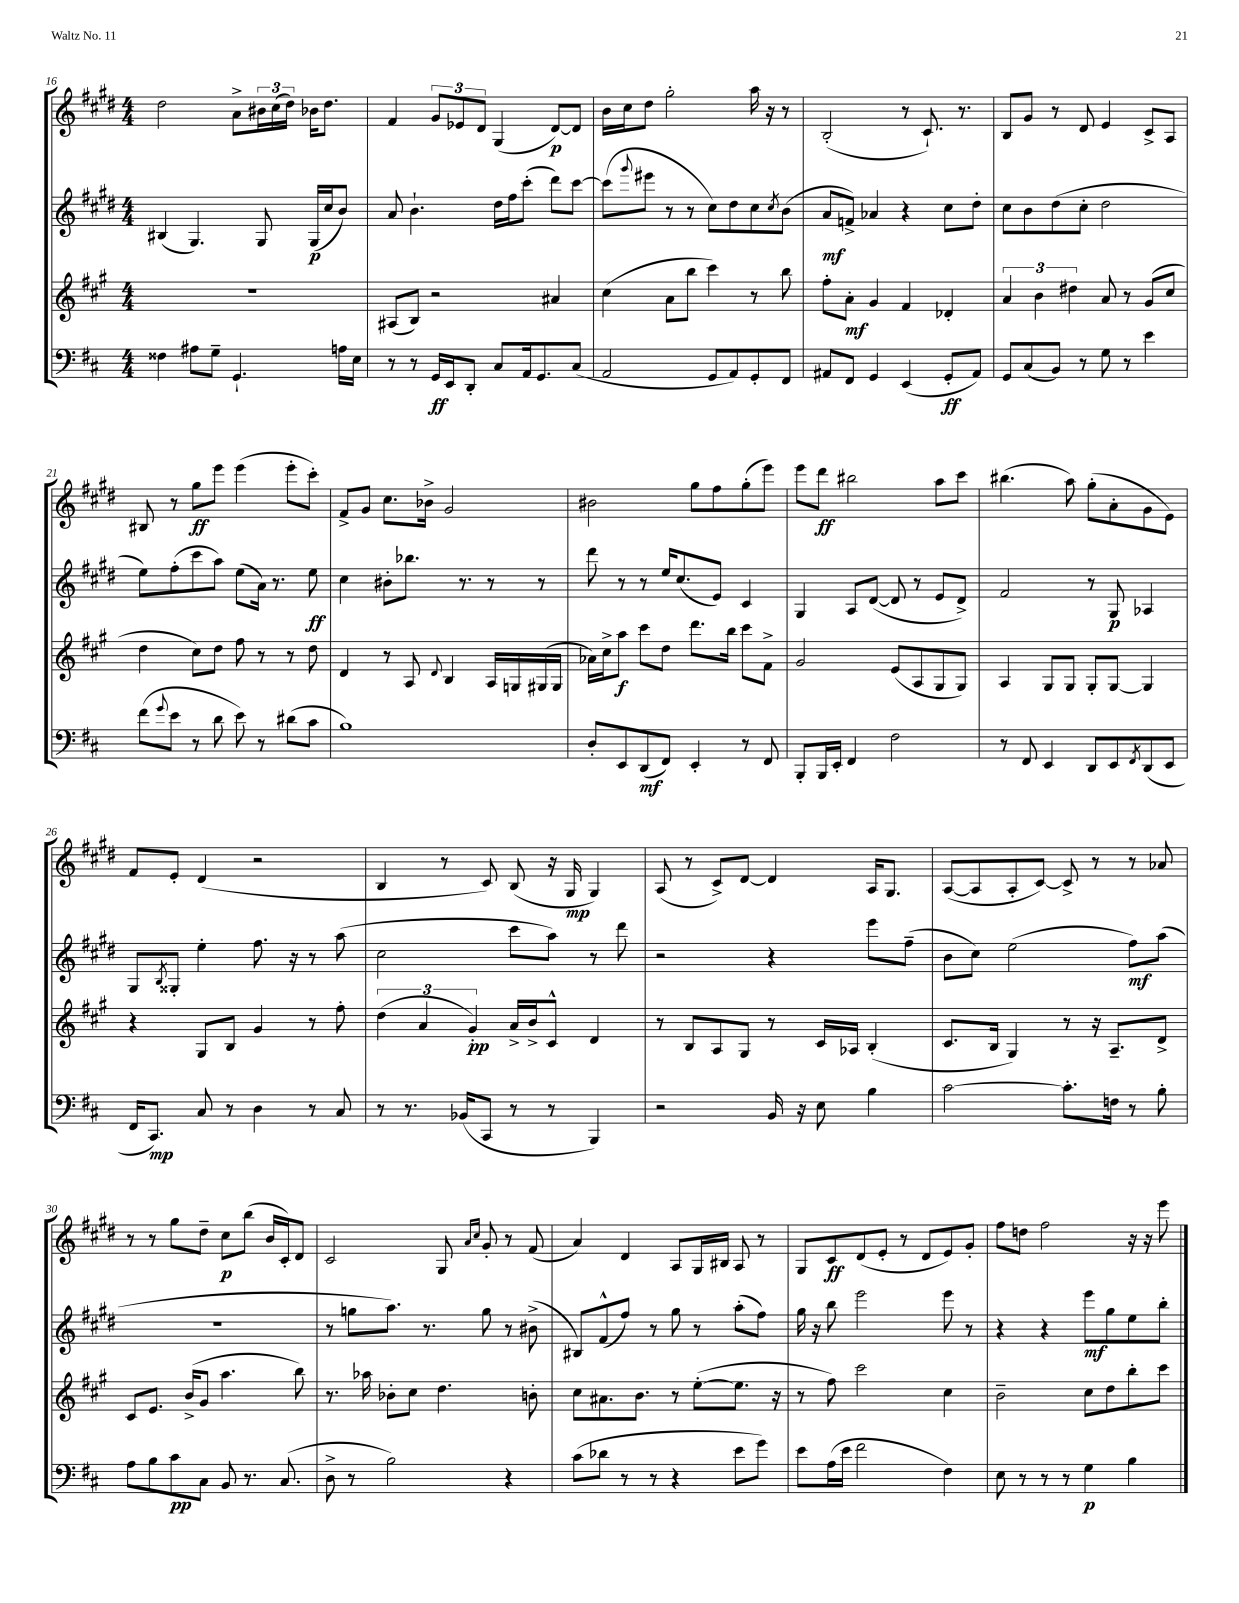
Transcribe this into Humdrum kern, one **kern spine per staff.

**kern	**kern	**kern	**kern
*staff4	*staff3	*staff2	*staff1
*clefF4	*clefG2	*clefG2	*clefG2
*k[f#c#]	*k[f#c#g#]	*k[f#c#g#d#]	*k[f#c#g#d#]
*M4/4	*M4/4	*M4/4	*M4/4
4F##	1r	(4B#	2dd#
8A#	.	4.G#)	.
8G~	.	.	.
4.GG`	.	.	8a^
.	.	8G#	24b#
.	.	.	(24cc#
.	.	.	24dd#)
.	.	(16G#	16b-
.	.	16cc#	8.dd#
16A	.	8b)	.
16E	.	.	.
=	=	=	=
8r	(8A#	8a	4f#
8r	8B)	4.b`	.
16GG	2r	.	12g#
16EE	.	.	.
.	.	.	12e-
8DD'	.	.	.
.	.	.	12d#
8C#	.	16dd#	(4G#
.	.	16ff#	.
16AA	.	(8ccc#'	.
8.GG	.	.	.
.	4a#	8ddd#)	[8d#)
(8C#	.	[8ccc#	8d#]
=	=	=	=
2AA	(4cc#	(8ccc#]	16b
.	.	.	16cc#
.	.	8qqggg#	.
.	.	8eee#	8dd#
.	8a	8r	2gg#'
.	8bb	8r	.
8GG	4ccc#)	8cc#)	.
8AA)	.	8dd#	.
8GG'	8r	8cc#	16aa
.	.	.	16r
.	.	8qcc#	.
8FF#	8bb	(8b	8r
=	=	=	=
8AA#	8ff#'	8a	(2B'
8FF#	8a'	8f^)	.
4GG	4g#	4a-	.
(4EE	4f#	4r	8r
.	.	.	8.c#`)
8GG'	4d-'	8cc#	.
.	.	.	8.r
8AA#)	.	8dd#'	.
=	=	=	=
8GG	6a	8cc#	8B
(8C#	.	8b	8g#
.	6b	.	.
8BB)	.	(8dd#	8r
.	6dd#	.	.
8r	.	8cc#'	8d#
8G	8a	2dd#	4e
8r	8r	.	.
4e	(8g#	.	8c#^
.	8cc#	.	8A
=	=	=	=
(8f#	4dd	8ee)	8B#
8qqg	.	.	.
8e	.	(8ff#'	8r
8r	8cc#)	8ccc#	8gg#
8d	8dd	8aa)	8eee
8e)	8ff#	(8ee	(4eee
8r	8r	16a)	.
.	.	8.r	.
(8d#	8r	.	8eee'
8c#	8dd	8ee	8ccc#')
=	=	=	=
1B)	4d	4cc#	8f#^
.	.	.	8g#
.	8r	8b#'	8.cc#
.	8A	8.bb-	.
.	.	.	16b-^
.	8qqd	.	.
.	4B	.	2g#
.	.	8.r	.
.	16A	8r	.
.	16G	.	.
.	(16G#	8r	.
.	16G#	.	.
=	=	=	=
8D'	16a-)	8ddd#	2b#
.	16cc#^	.	.
8EE	8aa	8r	.
(8DD	8ccc#	8r	.
8FF#)	8dd	16ee	.
.	.	(8.cc#	.
4EE'	8.ddd	.	8gg#
.	.	8e)	8ff#
.	16bb	.	.
8r	8ccc#	4c#	(8gg#'
8FF#	8f#^	.	8eee)
=	=	=	=
8BBB'	2g#	4G#	8eee
16BBB	.	.	8ddd#
16EE'	.	.	.
4FF#	.	8A	2bb#
.	.	([8d#	.
2F#	(8e	8d#]	.
.	8A	8r	.
.	8G#	8e	8aa
.	8G#)	8d#^)	8ccc#
=	=	=	=
8r	4A	2f#	(4.bb#
8FF#	.	.	.
4EE	8G#	.	.
.	8G#	.	8aa)
8DD	8G#'	8r	(8gg#'
8EE	[8G#	8G#	8a'
8qFF#	.	.	.
(8DD	4G#]	4A-	8g#
8EE	.	.	8e)
=	=	=	=
16FF#	4r	8G#	8f#
8.CC#)	.	.	.
.	.	8qB	.
.	.	8G##'	8e'
8C#	8G#	4ee'	(4d#
8r	8B	.	.
4D	4g#	8.ff#	2r
.	.	16r	.
8r	8r	8r	.
8C#	8ff#'	(8aa	.
=	=	=	=
8r	(6dd	2cc#	4B
8.r	.	.	.
.	6a	.	.
.	.	.	8r
(16BB-	.	.	.
.	6g#')	.	.
8CC#	.	.	8c#)
8r	16a^	8ccc#	(8B
.	16b^	.	.
8r	8c#^^	8aa)	16r
.	.	.	16G#
4BBB)	4d	8r	4G#)
.	.	8ddd#	.
=	=	=	=
2r	8r	2r	(8A
.	8B	.	8r
.	8A	.	8c#^)
.	8G#	.	[8d#
16BB	8r	4r	4d#]
16r	.	.	.
8E	16c#	.	.
.	16A-	.	.
4B	(4B'	8eee	16A
.	.	.	8.G#
.	.	(8ff#~	.
=	=	=	=
[2c#	8.c#	8b	([8A
.	.	8cc#)	8A]
.	16B	.	.
.	4G#)	(2ee	8A'
.	.	.	[8c#)
8.c#']	8r	.	8c#^]
.	16r	.	8r
16F	8.A~	.	.
8r	.	8ff#)	8r
8B'	8d^	(8aa	8a-
=	=	=	=
8A	8c#	1r	8r
8B	8.e	.	8r
8c#	.	.	8gg#
.	(16b^	.	.
8C#	8g#	.	8dd#~
8BB	4.aa	.	8cc#
8.r	.	.	(8bb
.	.	.	16b
(8.C#	.	.	16c#')
.	8bb)	.	8d#
=	=	=	=
8D^	8.r	8r	2c#
8r	.	8gg	.
.	16aa-	.	.
2B)	8b-'	8.aa)	.
.	8cc#	.	.
.	.	8.r	.
.	4.dd	.	8G#
.	.	.	16qqa
.	.	.	16qqcc#
.	.	8gg	8g#'
4r	.	8r	8r
.	8b'	(8b#^	(8f#
=	=	=	=
(8c#	8cc#	8B#)	4a)
8d-	8.a#	(8f#^^	.
8r	.	8ff#)	4d#
.	8.b	.	.
8r	.	8r	.
4r	8r	8gg#	8A
.	([8ee'	8r	16G#
.	.	.	16B#
8e	8.ee]	(8aa'	8A
8g)	.	8ff#)	8r
.	16r	.	.
=	=	=	=
8e	8r	16gg#	8G#
.	.	16r	.
(16A	8ff#)	8bb	8c#
16e	.	.	.
2f#	2ccc#	2eee	(8d#
.	.	.	8e'
.	.	.	8r
.	.	.	8d#
4F#)	4cc#	8eee	8e)
.	.	8r	8g#'
=	=	=	=
8E	2b~	4r	8ff#
8r	.	.	8dd
8r	.	4r	2ff#
8r	.	.	.
4G	8cc#	8eee	.
.	8dd	8gg#	.
4B	8bb'	8ee	16r
.	.	.	16r
.	8ccc#	8bb'	8eee
==	==	==	==
*-	*-	*-	*-
